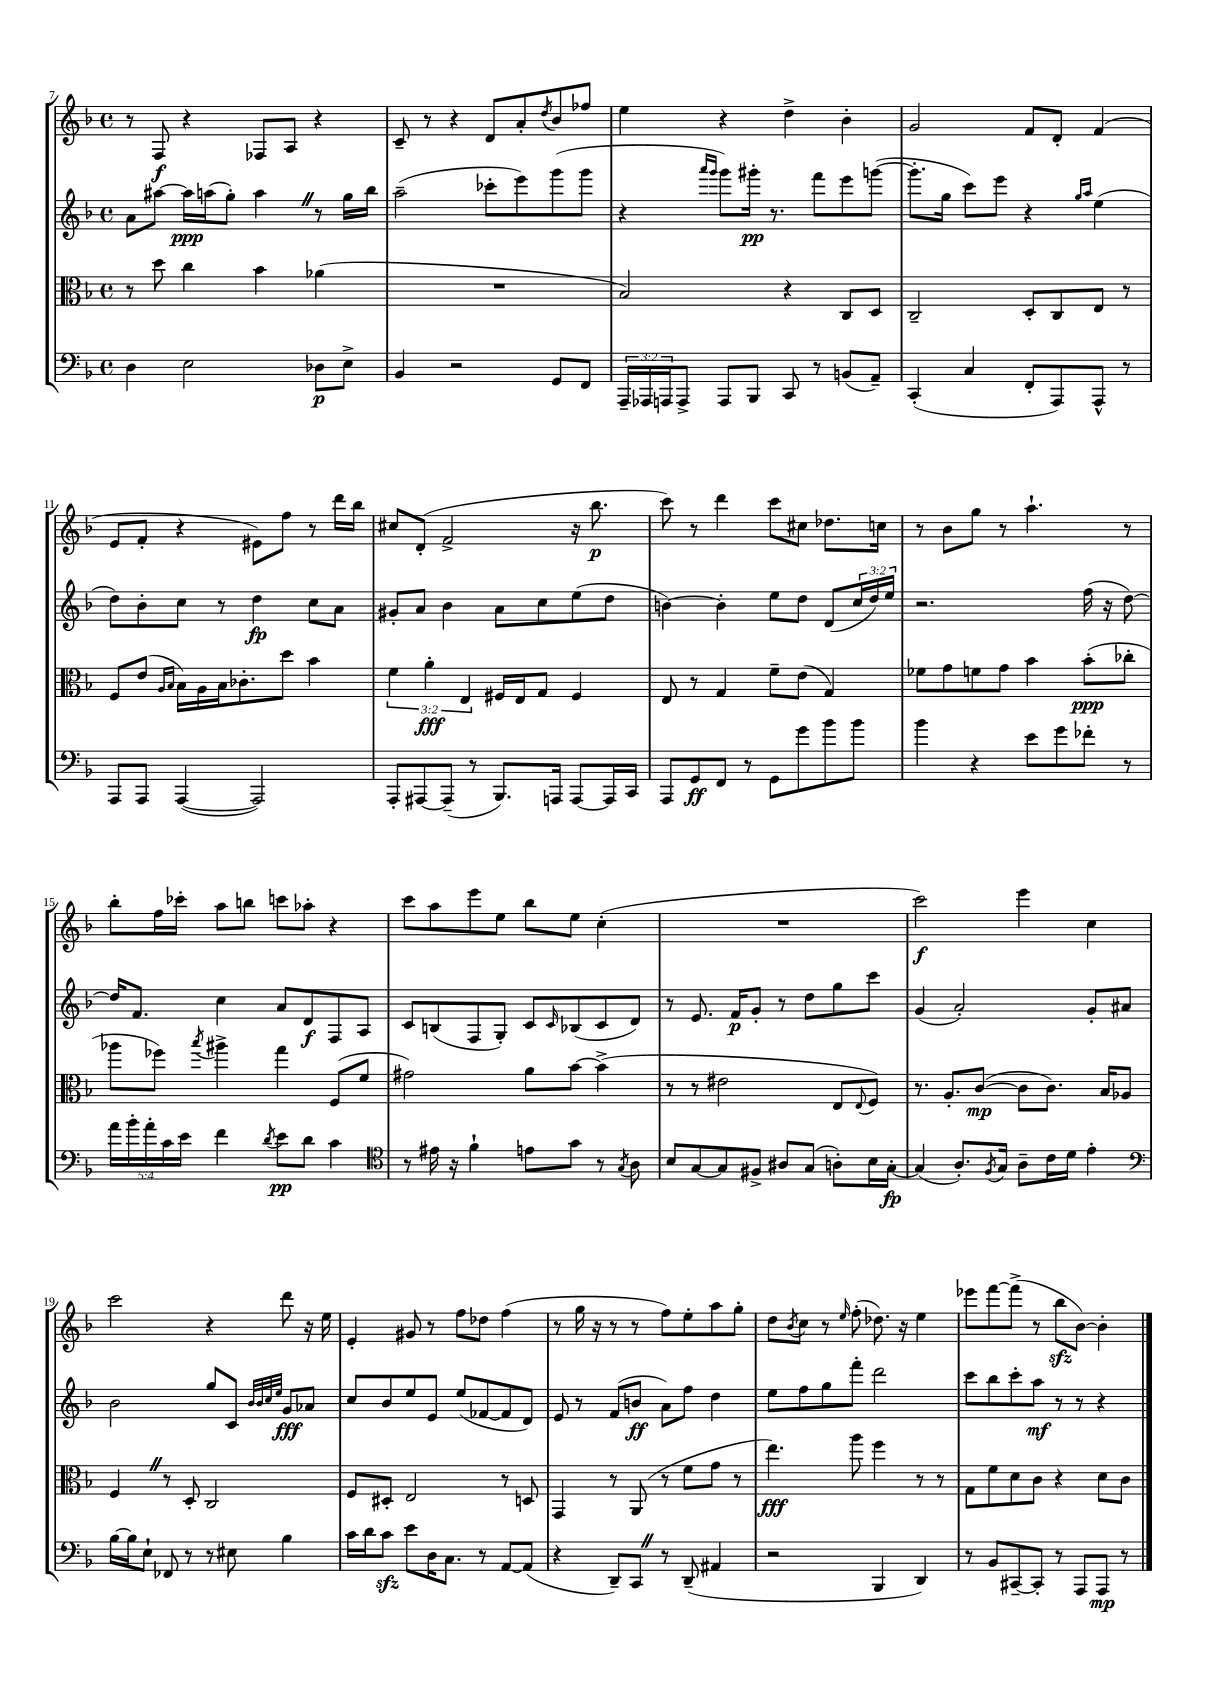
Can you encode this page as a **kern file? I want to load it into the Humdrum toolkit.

**kern	**kern	**kern	**kern
*staff4	*staff3	*staff2	*staff1
*clefF4	*clefC3	*clefG2	*clefG2
*k[b-]	*k[b-]	*k[b-]	*k[b-]
*M4/4	*M4/4	*M4/4	*M4/4
*met(c)	*met(c)	*met(c)	*met(c)
4D\	8r	8a\L	8r
.	8dd\	[8aa#\J	8F/
2E\	4cc\	16aa#\]LL	4r
.	.	(16aa\J	.
.	.	8gg'\J)	.
.	4b-\	4aa\	8F-/L
.	.	.	8A/J
8D-\L	(4a-\	8r	4r
8E^\J	.	16gg\LL	.
.	.	16bb-\JJ	.
=	=	=	=
4BB-/	1r	(2aa~\	8c~/
.	.	.	8r
2r	.	.	4r
.	.	8ccc-'\L	8d/L
.	.	8eee\)	8a'/
.	.	.	8qdd/
8GG/L	.	(8ggg\	8b-/
8FF/J	.	8ggg\J	8ff-/J
=	=	=	=
24AAA~/LL	2B-/)	4r	4ee\
24AAA-/	.	.	.
24AAA/J	.	.	.
8AAA^/J	.	.	.
.	.	16qqaaa/LL	.
.	.	16qqggg/JJ	.
8AAA/L	.	8ggg\L)	4r
8BBB-/J	.	16ggg#'\Jk	.
.	.	8.r	.
8CC/	4r	.	4dd^\
8r	.	8fff\L	.
(8BB/L	8C/L	8eee\	4b-'\
8AA~/J)	8D/J	([8ggg\J	.
=	=	=	=
(4CC'/	2C~/	8.ggg'\]L	2g/
.	.	16gg\Jk	.
4C/	.	8ccc\L)	.
.	.	8eee\J	.
8FF'/L	8D'/L	4r	8f/L
8AAA/)	8C/	.	8d'/J
.	.	16qqgg/LL	.
.	.	16qqaa/JJ	.
8AAA^^/J	8E/J	(4ee\	(4f/
8r	8r	.	.
=	=	=	=
8AAA/L	8F/L	8dd\L)	8e/L
8AAA/J	(8e/J	8b-'\	8f'/J
.	16qqA/LL	.	.
.	16qqB-/JJ	.	.
([4AAA/	16B-\LL)	8cc\J	4r
.	16A\	.	.
.	16B-\J	8r	.
.	8.c-'\	.	.
2AAA/])	.	4dd\	8e#\L)
.	8dd\J	.	8ff\J
.	4b-\	8cc\L	8r
.	.	8a\J	16ddd\LL
.	.	.	16bb-\JJ
=	=	=	=
8AAA'/L	6f\	8g#'/L	8cc#/L
[8AAA#/	.	8a/J	(8d'/J
.	6a'\	.	.
(8AAA#~/]J	.	4b-\	2f^/
.	6E/	.	.
8r	.	.	.
8.BBB-/L)	16F#/LL	8a\L	.
.	16E/J	.	.
.	8G/J	8cc\	.
16AAA/Jk	.	.	.
[8AAA/L	4F#/	(8ee\	16r
.	.	.	8.bb-\
16AAA/]L	.	8dd\J	.
16CC/JJ	.	.	.
=	=	=	=
8AAA/L	8E/	[4b\)	8ccc\)
8GG/	8r	.	8r
8FF/J	4G/	4b'\]	4ddd\
8r	.	.	.
8GG\L	8f~\L	8ee\L	8ccc\L
8g\	(8e\J	8dd\J	8cc#\J
8b-\	4G/)	(8d/L	8.dd-\L
8b-\J	.	24cc/L	.
.	.	24dd/)	.
.	.	.	16cc\Jk
.	.	24ee/JJ	.
=	=	=	=
4b-\	8f-\L	2.r	8r
.	8g\	.	8b-\L
4r	8f\	.	8gg\J
.	8g\J	.	8r
8e\L	4b-\	.	4.aa`\
8g\	.	.	.
8f-'\J	(8b-'\L	(16ff\	.
.	.	16r	.
8r	8cc-'\J	[8dd\)	8r
=	=	=	=
20a\LL	8aa-\L	16dd/]LK	8bb-'\L
20b-'\	.	.	.
.	.	8.f/J	.
20a'\	.	.	.
.	8ff-\J)	.	16ff\L
20c\	.	.	.
.	.	.	16ccc-'\JJ
20e\JJ	.	.	.
.	8qbb-/	.	.
4f\	4aa#^\	4cc\	8aa\L
.	.	.	8bb\J
8qd/	.	.	.
8e\L	4gg\	8a/L	8ccc\L
8d\J	.	8d/	8aa-'\J
4c\	(8F/L	8F/	4r
.	8f/J	8A/J	.
=	=	=	=
*clefC4	*	*	*
8r	2g#\)	8c/L	8ccc\L
16e#\	.	(8B/	8aa\
16r	.	.	.
4f`\	.	8F/	8eee\
.	.	8G'/J)	8ee\J
8e\L	8a\L	8c/L	8bb-\L
.	.	16qqc/	.
8g\J	[8b-\J	(8B-/	8ee\J
8r	(4b-^\]	8c/	(4cc'\
8qG/	.	.	.
8A\	.	8d/J)	.
=	=	=	=
8B-/L	8r	8r	1r
[8G/	8r	8.e/	.
8G/]	2e#\	.	.
.	.	16f/LK	.
8F#^/J	.	8g'/J	.
8A#/L	.	8r	.
(8G/J	.	8dd\L	.
8A'\L)	8E/L	8gg\	.
.	8qqE/	.	.
16B-\L	8F/J)	8ccc\J	.
[16G'\JJ	.	.	.
=	=	=	=
(4G/]	8.r	(4g/	2ccc\)
.	8.A'/L	.	.
8.A'/L)	.	2a'/)	.
.	([8c/J	.	.
8qF/	.	.	.
16G/Jk	.	.	.
8A~\L	8c\]L	.	4eee\
16c\L	8.c\J)	.	.
16d\JJ	.	.	.
4e'\	.	8g'/L	4cc\
.	16B-/LK	.	.
.	8A-/J	8a#/J	.
=	=	=	=
*clefF4	*	*	*
[16B-\LL	4F/	2b-\	2ccc\
16B-\]J	.	.	.
8E`\J	.	.	.
8FF-/	8r	.	.
8r	8D'/	.	.
8r	2C/	8gg/L	4r
8E#\	.	8c/J	.
.	.	32qqb-/LLL	.
.	.	32qqb-/	.
.	.	32qqcc/	.
.	.	32qqee/JJJ	.
4B-\	.	8g/L	8ddd\
.	.	8a-/J	16r
.	.	.	16ee\
=	=	=	=
16c\LL	8F/L	8cc/L	4e'/
16d\J	.	.	.
8c\J	8D#'/J	8b-/	.
8e\L	2E/	8ee/	8g#/
16D\K	.	8e/J	8r
8.C\J	.	.	.
.	.	(8ee/L	8ff\L
8r	.	[8f-/	8dd-\J
[8AA/L	8r	8f-/]	(4ff\
(8AA/]J	8D/	8d/J)	.
=	=	=	=
4r	4GG/	8e/	8r
.	.	8r	16gg\
.	.	.	16r
8DD~/L)	8r	(8f/L	8r
8CC/J	(8AA/	8b/J	8r
8r	8r	8a\L)	8ff\L)
(8DD~/	8f\L	8ff\J	8ee'\
4AA#/	8g\J	4dd\	8aa\
.	8r	.	8gg'\J
=	=	=	=
2r	4.ee\)	8ee\L	8dd\L
.	.	.	8qb-/
.	.	8ff\	8cc\J
.	.	8gg\	8r
.	.	.	16qqee/
.	8aa\	8fff'\J	(8ff'\
4BBB-/	4ff\	2ddd\	8.dd-\)
.	.	.	16r
4DD/)	8r	.	4ee\
.	8r	.	.
=	=	=	=
8r	8G\L	8ccc\L	8eee-\L
8BB-/L	8f\	8bb-\	[8fff\
[8CC#~/	8d\	8ccc'\	(8fff^\]J
8CC#'/]J	8c\J	8aa\J	8r
8r	4r	8r	8bb-\L
8AAA/L	.	8r	[8b-\J)
8AAA/J	8d\L	4r	4b-'\]
8r	8c\J	.	.
==	==	==	==
*-	*-	*-	*-
